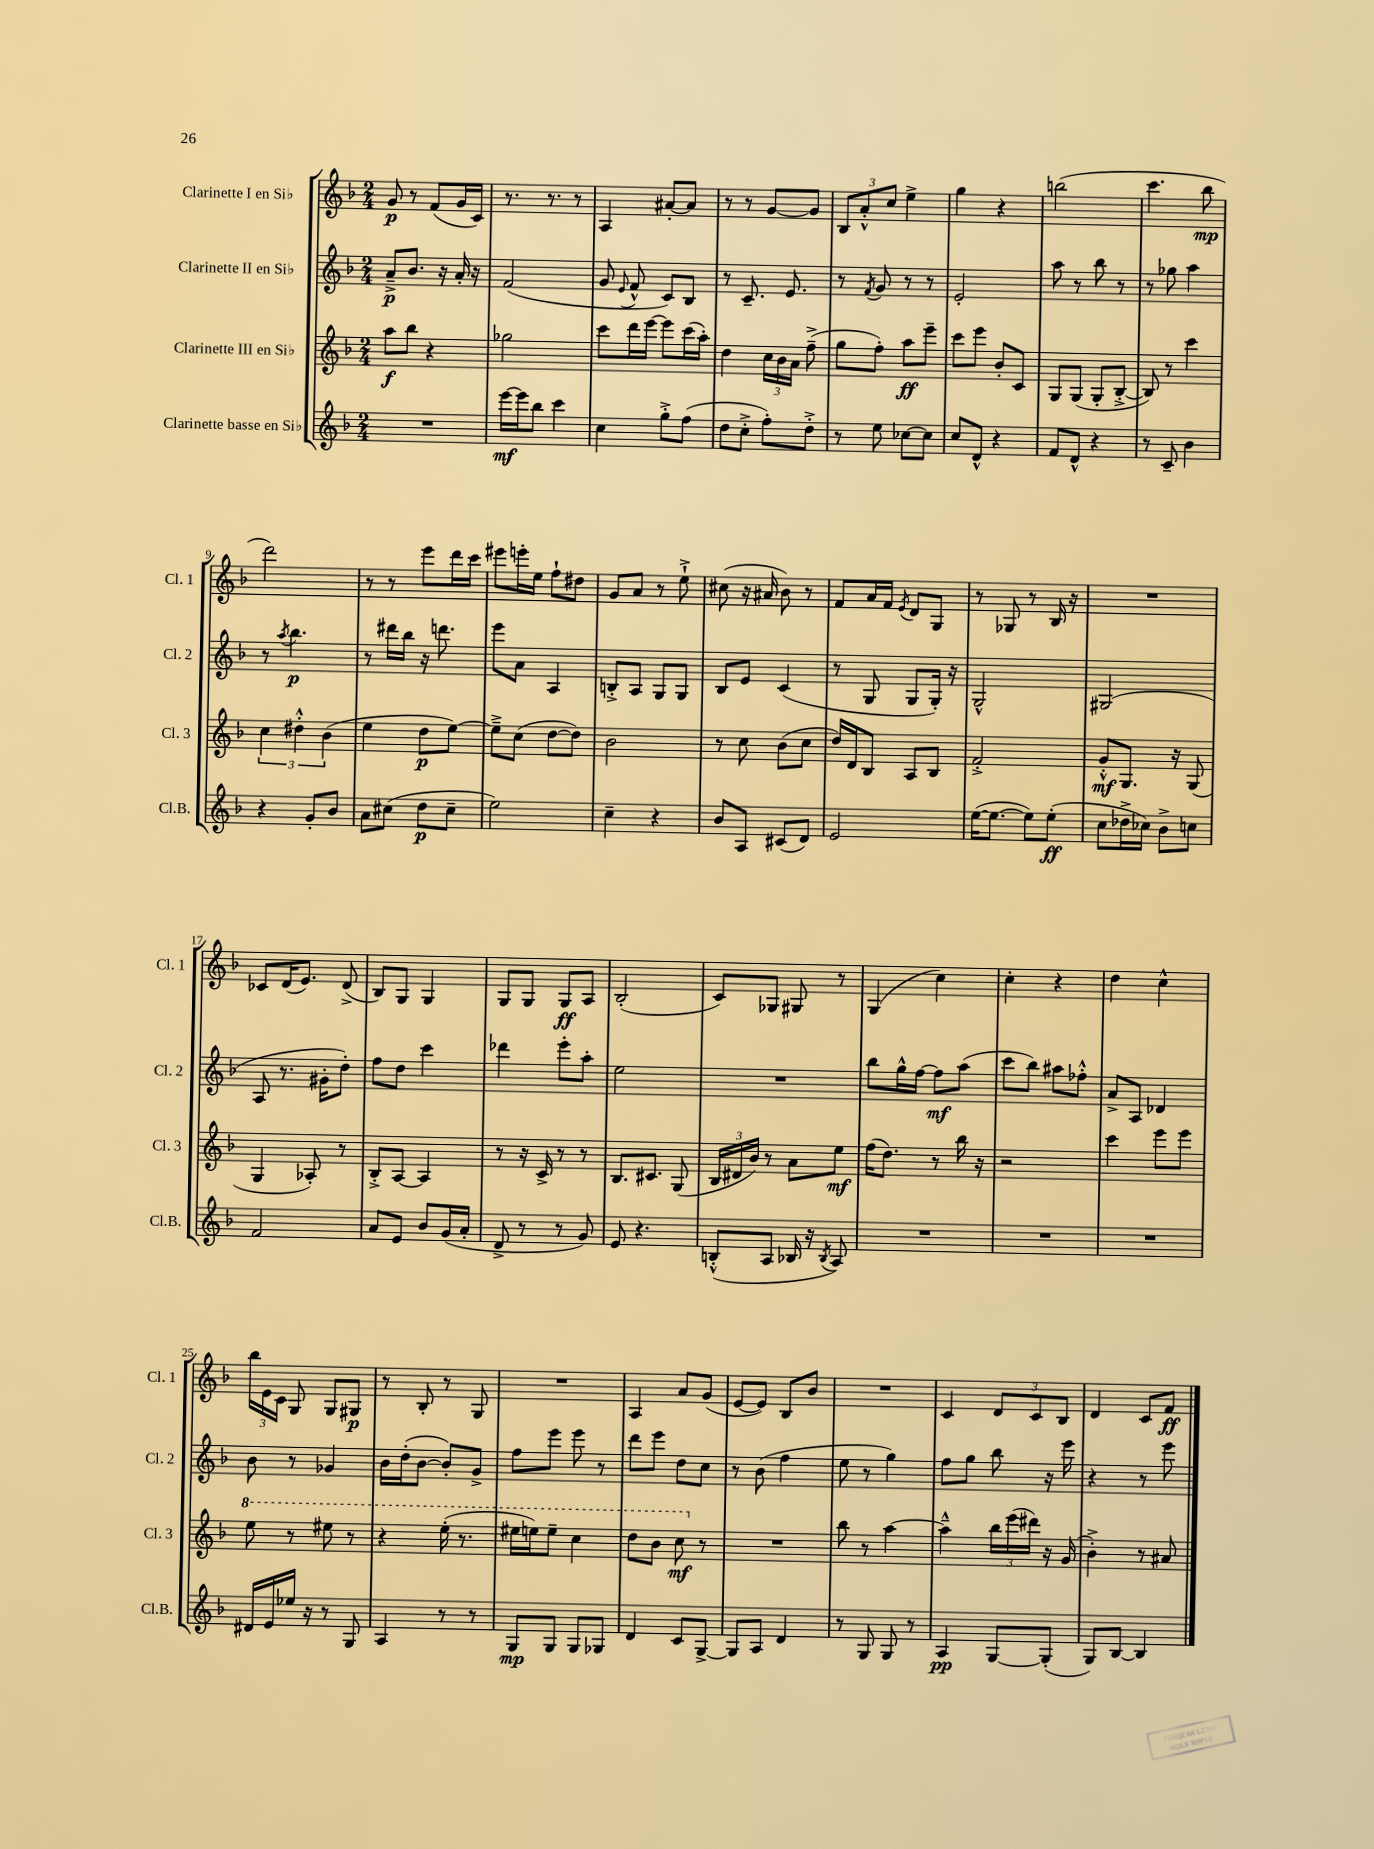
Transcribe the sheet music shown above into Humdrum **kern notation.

**kern	**dynam	**kern	**dynam	**kern	**dynam	**kern	**dynam
*part4	*part4	*part3	*part3	*part2	*part2	*part1	*part1
*staff4	*staff4	*staff3	*staff3	*staff2	*staff2	*staff1	*staff1
*I"Clarinette basse en Si♭	*	*I"Clarinette III en Si♭	*	*I"Clarinette II en Si♭	*	*I"Clarinette I en Si♭	*
*I'Cl.B.	*	*I'Cl. 3	*	*I'Cl. 2	*	*I'Cl. 1	*
*clefG2	*	*clefG2	*	*clefG2	*	*clefG2	*
*k[b-]	*	*k[b-]	*	*k[b-]	*	*k[b-]	*
*M2/4	*	*M2/4	*	*M2/4	*	*M2/4	*
=1	=1	=1	=1	=1	=1	=1	=1
2r	.	8aa\L	f	8a~^/L	p	8g/	p
.	.	8bb-\J	.	8.b-/J	.	8r	.
.	.	4r	.	.	.	(8f/L	.
.	.	.	.	16r	.	.	.
.	.	.	.	16a'/	.	16g/L	.
.	.	.	.	16r	.	16c/JJ)	.
=2	=2	=2	=2	=2	=2	=2	=2
[16eee\LL	mf	2gg-X\	.	(2f/	.	8.r	.
16eee\J]	.	.	.	.	.	.	.
8bb-\J	.	.	.	.	.	.	.
.	.	.	.	.	.	8.r	.
4ccc\	.	.	.	.	.	.	.
.	.	.	.	.	.	8r	.
=3	=3	=3	=3	=3	=3	=3	=3
4cc\	.	8ccc\L	.	8g/	.	4A/	.
.	.	.	.	8qqe/	.	.	.
.	.	16ddd\L	.	8f^^/	.	.	.
.	.	[16eee\JJ	.	.	.	.	.
8gg'^\L	.	8eee\L]	.	8c/L)	.	[8a#X'/L	.
(8ff\J	.	(16ccc\L	.	8B-/J	.	8a#/J]	.
.	.	16aa'\JJ)	.	.	.	.	.
=4	=4	=4	=4	=4	=4	=4	=4
8dd\L	.	4dd\	.	8r	.	8r	.
8cc'^\J	.	.	.	8.c~/	.	8r	.
8ff'\L)	.	24cc\LL	.	.	.	[8g/L	.
.	.	24b-\	.	.	.	.	.
.	.	.	.	8.e/	.	.	.
.	.	24a\JJ	.	.	.	.	.
8dd'^\J	.	(8ff~^\	.	.	.	8g/J]	.
=5	=5	=5	=5	=5	=5	=5	=5
8r	.	8gg\L	.	8r	.	12B-/L	.
.	.	.	.	.	.	12a'^^/	.
.	.	.	.	8qf/	.	.	.
8ee\	.	8ff'\J)	.	8g/	.	.	.
.	.	.	.	.	.	12cc/J	.
[8cc-X\L	.	8aa\L	ff	8r	.	4ee^\	.
8cc-\J]	.	8eee~\J	.	8r	.	.	.
=6	=6	=6	=6	=6	=6	=6	=6
8cc/L	.	8ccc\L	.	2e'/	.	4gg\	.
8d^^/J	.	8eee\J	.	.	.	.	.
4r	.	8b-'/L	.	.	.	4r	.
.	.	8c/J	.	.	.	.	.
=7	=7	=7	=7	=7	=7	=7	=7
8f/L	.	8G/L	.	8aa\	.	(2bbn\	.
8d^^/J	.	(8G/J	.	8r	.	.	.
4r	.	8G'/L	.	8bb-\	.	.	.
.	.	[8B-'^/J	.	8r	.	.	.
=8	=8	=8	=8	=8	=8	=8	=8
8r	.	8B-/])	.	8r	.	4.ccc\	.
8c~/	.	8r	.	8gg-X\	.	.	.
4b-\	.	4ccc\	.	4aa\	.	.	.
.	.	.	.	.	.	8bb-\	mp
!!LO:LB:g=z
=9	=9	=9	=9	=9	=9	=9	=9
4r	.	6cc\	.	8r	.	2ddd\)	.
.	.	.	.	8qaa/	.	.	.
.	.	.	.	4.bb-\	p	.	.
.	.	6dd#X'^^\	.	.	.	.	.
8g'/L	.	.	.	.	.	.	.
.	.	(6b-\	.	.	.	.	.
8b-/J	.	.	.	.	.	.	.
=10	=10	=10	=10	=10	=10	=10	=10
8a\L	.	4ee\	.	8r	.	8r	.
(8cc#X\J	.	.	.	16ddd#X\LL	.	8r	.
.	.	.	.	16bb-\JJ	.	.	.
8dd\L	p	8dd\L	p	16r	.	8eee\L	.
.	.	.	.	8.dddn\	.	.	.
8cc#~\J	.	[8ee\J)	.	.	.	16ddd\L	.
.	.	.	.	.	.	16ccc\JJ	.
=11	=11	=11	=11	=11	=11	=11	=11
2ee\)	.	8ee~^\L]	.	8eee\L	.	8eee#X\L	.
.	.	(8cc\J	.	8a\J	.	16eeen'\L	.
.	.	.	.	.	.	16ee\JJ	.
.	.	[8dd\L	.	4A/	.	8ff`\L	.
.	.	8dd\J])	.	.	.	8dd#X\J	.
=12	=12	=12	=12	=12	=12	=12	=12
4cc~\	.	2b-\	.	8Bn'^/L	.	8g/L	.
.	.	.	.	8A/J	.	8a/J	.
4r	.	.	.	8G/L	.	8r	.
.	.	.	.	8G/J	.	8ee`^\	.
=13	=13	=13	=13	=13	=13	=13	=13
8b-/L	.	8r	.	8B-/L	.	(8cc#X\	.
8A/J	.	8cc\	.	8e/J	.	16r	.
.	.	.	.	.	.	16a#X/	.
(8c#X/L	.	(8b-\L	.	(4c/	.	8b-\)	.
8d/J)	.	8cc\J	.	.	.	8r	.
=14	=14	=14	=14	=14	=14	=14	=14
2e/	.	16dd/LL)	.	8r	.	8f/L	.
.	.	16d/J	.	.	.	.	.
.	.	8B-/J	.	8G/	.	16a/L	.
.	.	.	.	.	.	16f/JJ	.
.	.	.	.	.	.	8qe/	.
.	.	8A/L	.	8G/L	.	8d/L	.
.	.	8B-/J	.	16G'/Jk)	.	8G/J	.
.	.	.	.	16r	.	.	.
=15	=15	=15	=15	=15	=15	=15	=15
([16ee\KL	.	2f'^/	.	2G^^/	.	8r	.
8.ee\J_	.	.	.	.	.	.	.
.	.	.	.	.	.	8G-X/	.
8ee\L])	.	.	.	.	.	8r	.
(8ee'\J	ff	.	.	.	.	16B-/	.
.	.	.	.	.	.	16r	.
=16	=16	=16	=16	=16	=16	=16	=16
8cc\L	.	8g'^^/L	mf	(2G#X/	.	2r	.
16dd-X^\L	.	8.G/J	.	.	.	.	.
16cc-X\JJ)	.	.	.	.	.	.	.
8b-^\L	.	.	.	.	.	.	.
.	.	16r	.	.	.	.	.
8ccn\J	.	(8G/	.	.	.	.	.
!!LO:LB:g=z
=17	=17	=17	=17	=17	=17	=17	=17
2f/	.	4G/	.	8A/	.	8c-X/L	.
.	.	.	.	8.r	.	(16d/K	.
.	.	.	.	.	.	8.e/J)	.
.	.	8A-X'/)	.	.	.	.	.
.	.	.	.	16g#X'\KL	.	.	.
.	.	8r	.	8dd'\J)	.	(8d^/	.
=18	=18	=18	=18	=18	=18	=18	=18
8a/L	.	8B-'^/L	.	8ff\L	.	8B-/L)	.
8e/J	.	[8A/J	.	8dd\J	.	8G/J	.
8b-/L	.	4A/]	.	4ccc\	.	4G/	.
(16g/L	.	.	.	.	.	.	.
16a'/JJ	.	.	.	.	.	.	.
=19	=19	=19	=19	=19	=19	=19	=19
8d^/	.	8r	.	4ddd-X\	.	8G/L	.
8r	.	16r	.	.	.	8G/J	.
.	.	16c^/	.	.	.	.	.
8r	.	8r	.	8eee'\L	.	8G/L	ff
8g/)	.	8r	.	8aa'\J	.	8A/J	.
=20	=20	=20	=20	=20	=20	=20	=20
8e/	.	8.B-/L	.	2ee\	.	(2B-'/	.
4.r	.	.	.	.	.	.	.
.	.	8.c#X/J	.	.	.	.	.
.	.	(8G/	.	.	.	.	.
=21	=21	=21	=21	=21	=21	=21	=21
(8Bn'^^/L	.	24B-/LL	.	2r	.	8c/L)	.
.	.	24d#X/	.	.	.	.	.
.	.	24b-/JJ)	.	.	.	.	.
8A/J	.	8r	.	.	.	8G-X/J	.
16B-X/	.	8a\L	.	.	.	8G#X/	.
16r	.	.	.	.	.	.	.
8qB-/	.	.	.	.	.	.	.
8A/)	.	8ee\J	mf	.	.	8r	.
=22	=22	=22	=22	=22	=22	=22	=22
2r	.	(16ff\KL	.	8bb-\L	.	(4G/	.
.	.	8.dd\J)	.	.	.	.	.
.	.	.	.	16gg^^\L	.	.	.
.	.	.	.	[16ff\JJ	.	.	.
.	.	8r	.	8ff\L]	mf	4cc\)	.
.	.	16bb-\	.	(8aa\J	.	.	.
.	.	16r	.	.	.	.	.
=23	=23	=23	=23	=23	=23	=23	=23
2r	.	2r	.	8ccc\L	.	4cc'\	.
.	.	.	.	8bb-\J)	.	.	.
.	.	.	.	8aa#X\L	.	4r	.
.	.	.	.	8ff-X'^^\J	.	.	.
=24	=24	=24	=24	=24	=24	=24	=24
2r	.	4ccc\	.	8a^/L	.	4dd\	.
.	.	.	.	8A/J	.	.	.
.	.	8eee\L	.	4d-X/	.	4cc^^\	.
.	.	8eee\J	.	.	.	.	.
!!LO:LB:g=z
=25	=25	=25	=25	=25	=25	=25	=25
*	*	*8va	*	*	*	*	*
16d#X/LL	.	8eee\	.	8b-\	.	24bb-\LL	.
.	.	.	.	.	.	24e\	.
16e/	.	.	.	.	.	.	.
.	.	.	.	.	.	24c\JJ	.
16ee-X/JJ	.	8r	.	8r	.	8G/	.
16r	.	.	.	.	.	.	.
8r	.	8eee#X\	.	4g-X/	.	8G/L	.
8G/	.	8r	.	.	.	8G#X/J	p
=26	=26	=26	=26	=26	=26	=26	=26
4A/	.	4r	.	16b-\LL	.	8r	.
.	.	.	.	(16dd'\J	.	.	.
.	.	.	.	[8b-\J	.	8B-'/	.
8r	.	(16eee'\	.	8b-'/L])	.	8r	.
.	.	8.r	.	.	.	.	.
8r	.	.	.	8g^/J	.	8G/	.
=27	=27	=27	=27	=27	=27	=27	=27
8G/L	mp	16eee#X\LL	.	8ff\L	.	2r	.
.	.	16eeen\J)	.	.	.	.	.
8G/J	.	8eee~\J	.	8eee\J	.	.	.
8G/L	.	4ccc\	.	8eee\	.	.	.
8G-X/J	.	.	.	8r	.	.	.
=28	=28	=28	=28	=28	=28	=28	=28
4d/	.	8ddd\L	.	8ddd\L	.	4A/	.
.	.	8bb-\J	.	8eee\J	.	.	.
8c/L	.	8ccc\	mf	8dd\L	.	8a/L	.
*	*	*X8va	*	*	*	*	*
[8G^/J	.	8r	.	8cc\J	.	(8g/J	.
=29	=29	=29	=29	=29	=29	=29	=29
8G/L]	.	2r	.	8r	.	[8e/L	.
8A/J	.	.	.	(8b-\	.	8e/J])	.
4d/	.	.	.	4ff\	.	8B-/L	.
.	.	.	.	.	.	8b-/J	.
=30	=30	=30	=30	=30	=30	=30	=30
8r	.	8bb-\	.	8ee\	.	2r	.
8G/	.	8r	.	8r	.	.	.
8G/	.	[4aa\	.	4gg\)	.	.	.
8r	.	.	.	.	.	.	.
=31	=31	=31	=31	=31	=31	=31	=31
4A/	pp	4aa~^^\]	.	8ff\L	.	4c/	.
.	.	.	.	8gg\J	.	.	.
[8G/L	.	24bb-\LL	.	8bb-\	.	12d/L	.
.	.	(24eee\	.	.	.	.	.
.	.	24ddd#X\JJ)	.	.	.	12c/	.
(8G'/J]	.	16r	.	16r	.	.	.
.	.	.	.	.	.	12B-/J	.
.	.	(16g/	.	16eee\	.	.	.
=32	=32	=32	=32	=32	=32	=32	=32
8G/L)	.	4b-'^\)	.	4r	.	4d/	.
[8B-/J	.	.	.	.	.	.	.
4B-/]	.	8r	.	8r	.	8c/L	.
.	.	8a#X/	.	8eee\	.	8f/J	ff
==	==	==	==	==	==	==	==
*-	*-	*-	*-	*-	*-	*-	*-
